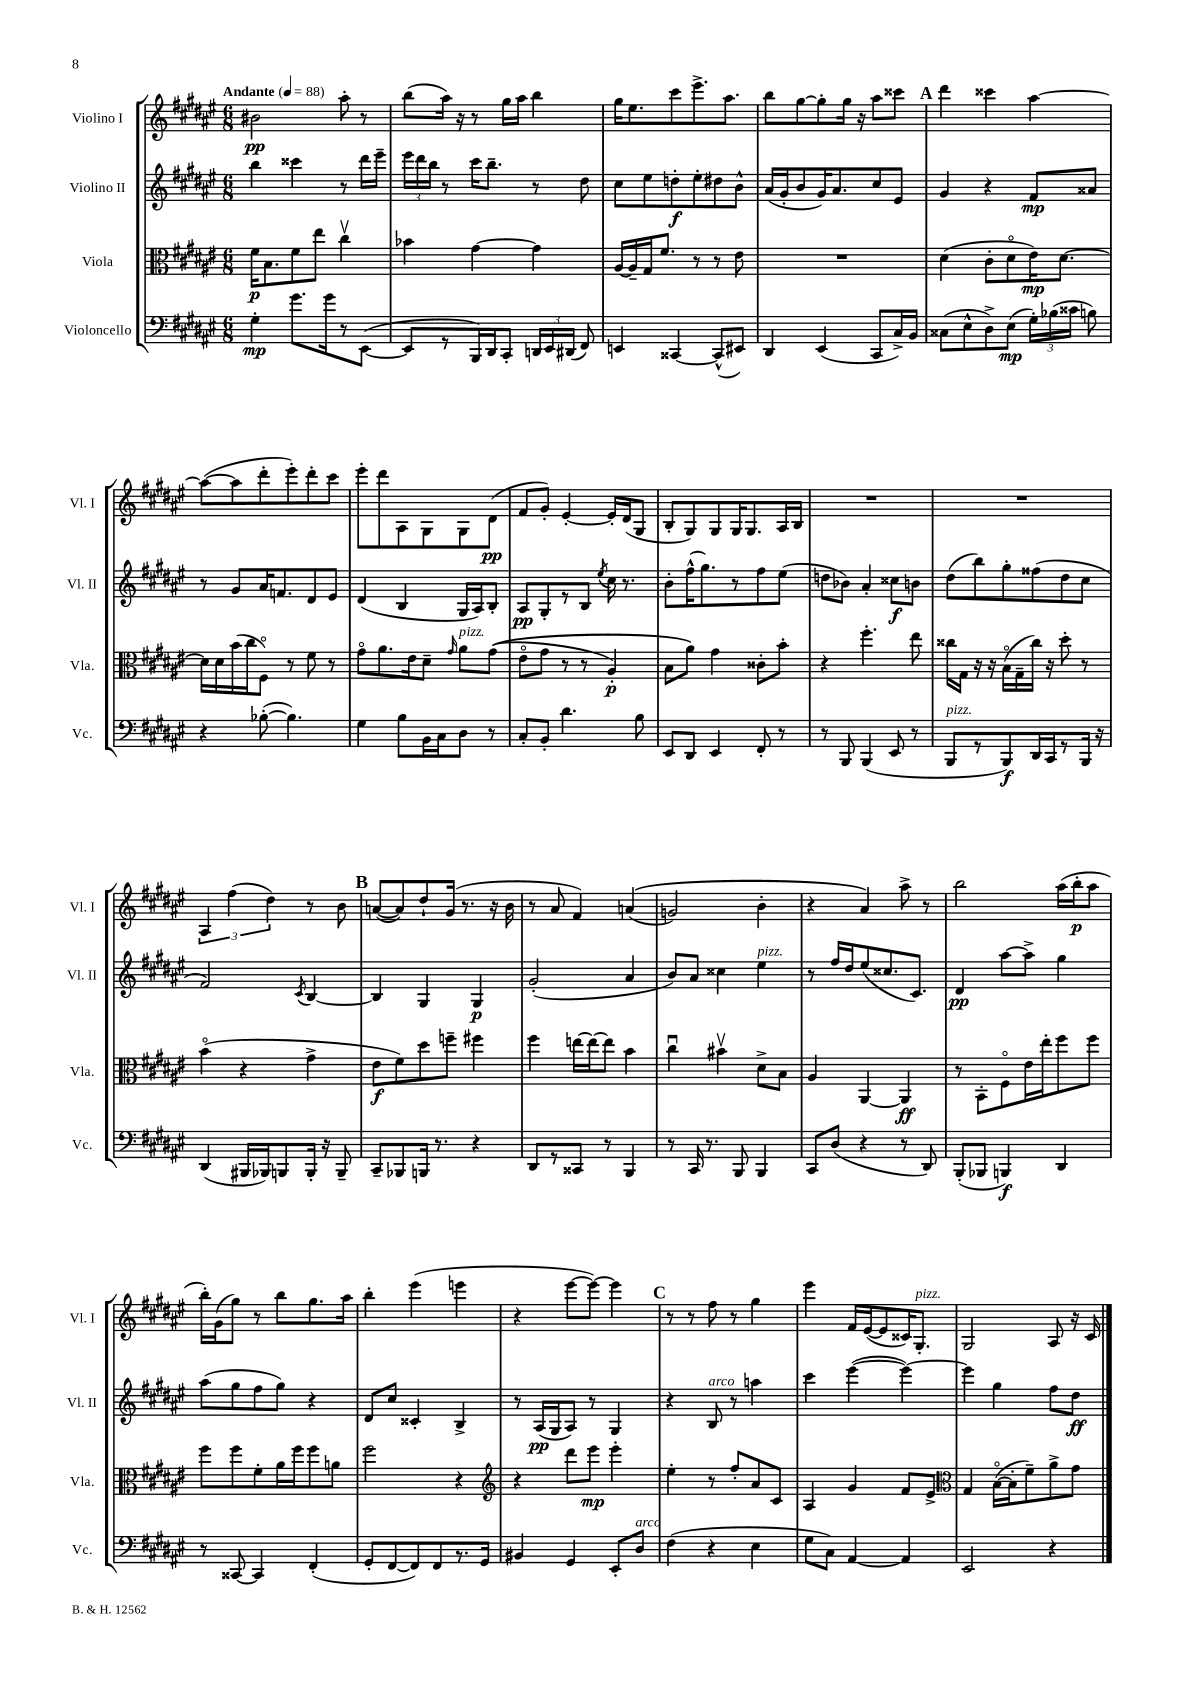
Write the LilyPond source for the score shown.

<<
\new StaffGroup <<
\new Staff = "s0" \with { instrumentName = "Violino I" shortInstrumentName = "Vl. I" } {
    \clef treble \key fis \major \numericTimeSignature \time 6/8 \tempo "Andante" 4 = 88
    \autoBeamOff bis'2\pp ais''8-. r8 |
    b''8[( ais''16]) r16 r8 gis''16[ ais''16] b''4 |
    gis''16[ eis''8. cis'''8 eis'''8.-> ais''8.] |
    b''8[ gis''8~ gis''8-. gis''16] r16 ais''8[ cisis'''8] |
    \mark \markup { \bold "A" } dis'''4 cisis'''4 ais''4~ |
    ais''8[~( ais''8 dis'''8-. eis'''8-.) dis'''8-. cis'''8] |
    eis'''8[-. dis'''8 ais8 gis8 gis8 dis'8]\pp( |
    fis'8[ gis'8]-.) eis'4~-. eis'16[-. dis'16( gis8] |
    b8[-. gis8) gis8 gis16 gis8. ais16 b16] |
    R2. |
    R2. |
    \tuplet 3/2 { ais4 fis''4( dis''4) } r8 b'8 |
    \mark \markup { \bold "B" } a'8[~( a'8) dis''8-! gis'16]( r8. r16 b'16 |
    r8 ais'8 fis'4) a'4(\( |
    g'2) b'4-. |
    r4 ais'4\) ais''8-> r8 |
    b''2 ais''16[( b''16-.\p ais''8] |
    b''16[-.) gis'16( gis''8]) r8 b''8[ gis''8. ais''16] |
    b''4-. eis'''4( e'''4 |
    r4 eis'''8[~ eis'''8]~) eis'''4 |
    \mark \markup { \bold "C" } r8 r8 fis''8 r8 gis''4 |
    eis'''4 fis'16[ eis'16~( eis'8 cisis'16) gis8.]-.^\markup { \italic "pizz." } |
    gis2 ais8 r16 cis'16 \bar "|." |
}
\new Staff = "s1" \with { instrumentName = "Violino II" shortInstrumentName = "Vl. II" } {
    \clef treble \key fis \major \numericTimeSignature \time 6/8
    \autoBeamOff b''4 cisis'''4 r8 dis'''16[ eis'''16]-- |
    \tuplet 3/2 { eis'''16[ dis'''16 b''16] } r8 cis'''16[ b''8.]-- r8 dis''8 |
    cis''8[ eis''8 d''8-.\f eis''8-. dis''8 b'8]-^ |
    ais'16[( gis'16-. b'8 gis'16) ais'8. cis''8 eis'8] |
    \mark \markup { \bold "A" } gis'4 r4 fis'8[\mp aisis'8] |
    r8 gis'8[ ais'16 f'8. dis'8 eis'8] |
    dis'4( b4 gis16[ ais16) b8]-. |
    ais8[\pp gis8-. r8 b8] \acciaccatura { eis''8 } cis''16 r8. |
    b'8[-. fis''16-^( gis''8.) r8 fis''8 eis''8]( |
    d''8[ bes'8]) ais'4-. cisis''8[\f b'8] |
    dis''8[( b''8) gis''8-. fisis''8( dis''8 cis''8] |
    fis'2) \acciaccatura { cis'8 } b4~ |
    \mark \markup { \bold "B" } b4 gis4 gis4\p |
    gis'2-.( ais'4 |
    b'8[) ais'8] cisis''4 eis''4^\markup { \italic "pizz." } |
    r8 fis''16[ dis''16 eis''8( cisis''8. cis'8.]) |
    dis'4\pp ais''8[~ ais''8]-> gis''4 |
    ais''8[( gis''8 fis''8 gis''8]) r4 |
    dis'8[ cis''8] cisis'4-. b4-> |
    r8 ais16[\pp( gis16 ais8]) r8 gis4 |
    \mark \markup { \bold "C" } r4 b8^\markup { \italic "arco" } r8 a''4 |
    cis'''4 eis'''4~( eis'''4~) |
    eis'''4 gis''4 fis''8[ dis''8]\ff \bar "|." |
}
\new Staff = "s2" \with { instrumentName = "Viola" shortInstrumentName = "Vla." } {
    \clef alto \key fis \major \numericTimeSignature \time 6/8
    \autoBeamOff fis'16[\p b8. fis'8 eis''8] cis''4\upbow |
    bes'4 gis'4~ gis'4 |
    ais16[~ ais16-- gis16 fis'8.] r8 r8 eis'8 |
    R2. |
    \mark \markup { \bold "A" } dis'4( cis'8[-. dis'8\flageolet eis'16\mp) dis'8.]~ |
    dis'16[ dis'16 b'16( cis''16 fis8]\flageolet) r8 fis'8 r8 |
    gis'8[\flageolet ais'8. eis'16 dis'8]-- \grace { gis'16 } ais'8[^\markup { \italic "pizz." } gis'8](\( |
    eis'8[\flageolet gis'8] r8 r8 ais4-.\p) |
    b8[ ais'8]\) gis'4 cisis'8[-. b'8]-. |
    r4 fis''4.-. eis''8 |
    cisis''16[ gis16] r16 r16 b16[\flageolet( gis16-- cisis''16]) r16 dis''8-. r8 |
    b'4\flageolet( r4 gis'4-> |
    \mark \markup { \bold "B" } eis'8[\f fis'8) dis''8 f''8]-- fis''4 |
    fis''4 e''16[~ e''16~ e''8] b'4 |
    cis''4\downbow bis'4\upbow dis'8[-> b8] |
    ais4 ais,4~ ais,4\ff |
    r8 b,8[-. fis8\flageolet eis'16 eis''16-. fis''8 fis''8] |
    fis''8[ fis''8 fis'8-. ais'16 fis''16 fis''8 a'8] |
    fis''2 r4 |
    \clef treble r4 dis'''8[ eis'''8]\mp eis'''4-. |
    \mark \markup { \bold "C" } eis''4-. r8 fis''8[-. ais'8 cis'8] |
    ais4 gis'4 fis'8[ eis'8]-> |
    \clef alto gis4 b16[~\flageolet( b16-. fis'8--) ais'8-> gis'8] \bar "|." |
}
\new Staff = "s3" \with { instrumentName = "Violoncello" shortInstrumentName = "Vc." } {
    \clef bass \key fis \major \numericTimeSignature \time 6/8
    \autoBeamOff gis4-.\mp gis'8.[ gis'16 r8 eis,8]~( |
    eis,8[ r8 b,,16) dis,16 cis,8]-. \tuplet 3/2 { d,16[ eis,16 dis,16]( } fis,8) |
    e,4 cisis,4~ cisis,8[-^( eis,8]) |
    dis,4 eis,4( cis,8[ cis16->) b,16] |
    \mark \markup { \bold "A" } cisis8[( eis8-^ dis8->) eis8]\mp( \tuplet 3/2 { gis16[-.) bes16( cisis'16] } b8) |
    r4 bes8~-.( bes4.) |
    gis4 b8[ b,16 cis16 dis8] r8 |
    cis8[-. b,8]-. dis'4. b8 |
    eis,8[ dis,8] eis,4 fis,8-. r8 |
    r8 b,,8 b,,4( eis,8 r8 |
    b,,8[^\markup { \italic "pizz." } r8 b,,8\f) dis,16 cis,16 r8 b,,16] r16 |
    dis,4( bis,,16[ bes,,16) b,,8 b,,16]-. r16 b,,8-- |
    \mark \markup { \bold "B" } cis,8[-- bes,,8 b,,16] r8. r4 |
    dis,8[ r8 cisis,8] r8 b,,4 |
    r8 cis,16 r8. b,,8 b,,4 |
    cis,8[ dis8]( r4 r8 dis,8) |
    b,,8[-.( bes,,8] b,,4\f) dis,4 |
    r8 cisis,8~ cisis,4 fis,4-.( |
    gis,8[-. fis,8~ fis,8) fis,8 r8. gis,16] |
    bis,4 gis,4 eis,8[-. dis8]^\markup { \italic "arco" } |
    \mark \markup { \bold "C" } fis4( r4 eis4 |
    gis8[ cis8]) ais,4~ ais,4 |
    eis,2 r4 \bar "|." |
}
>>
>>
\layout { \context { \Score \remove "Bar_number_engraver" } }
